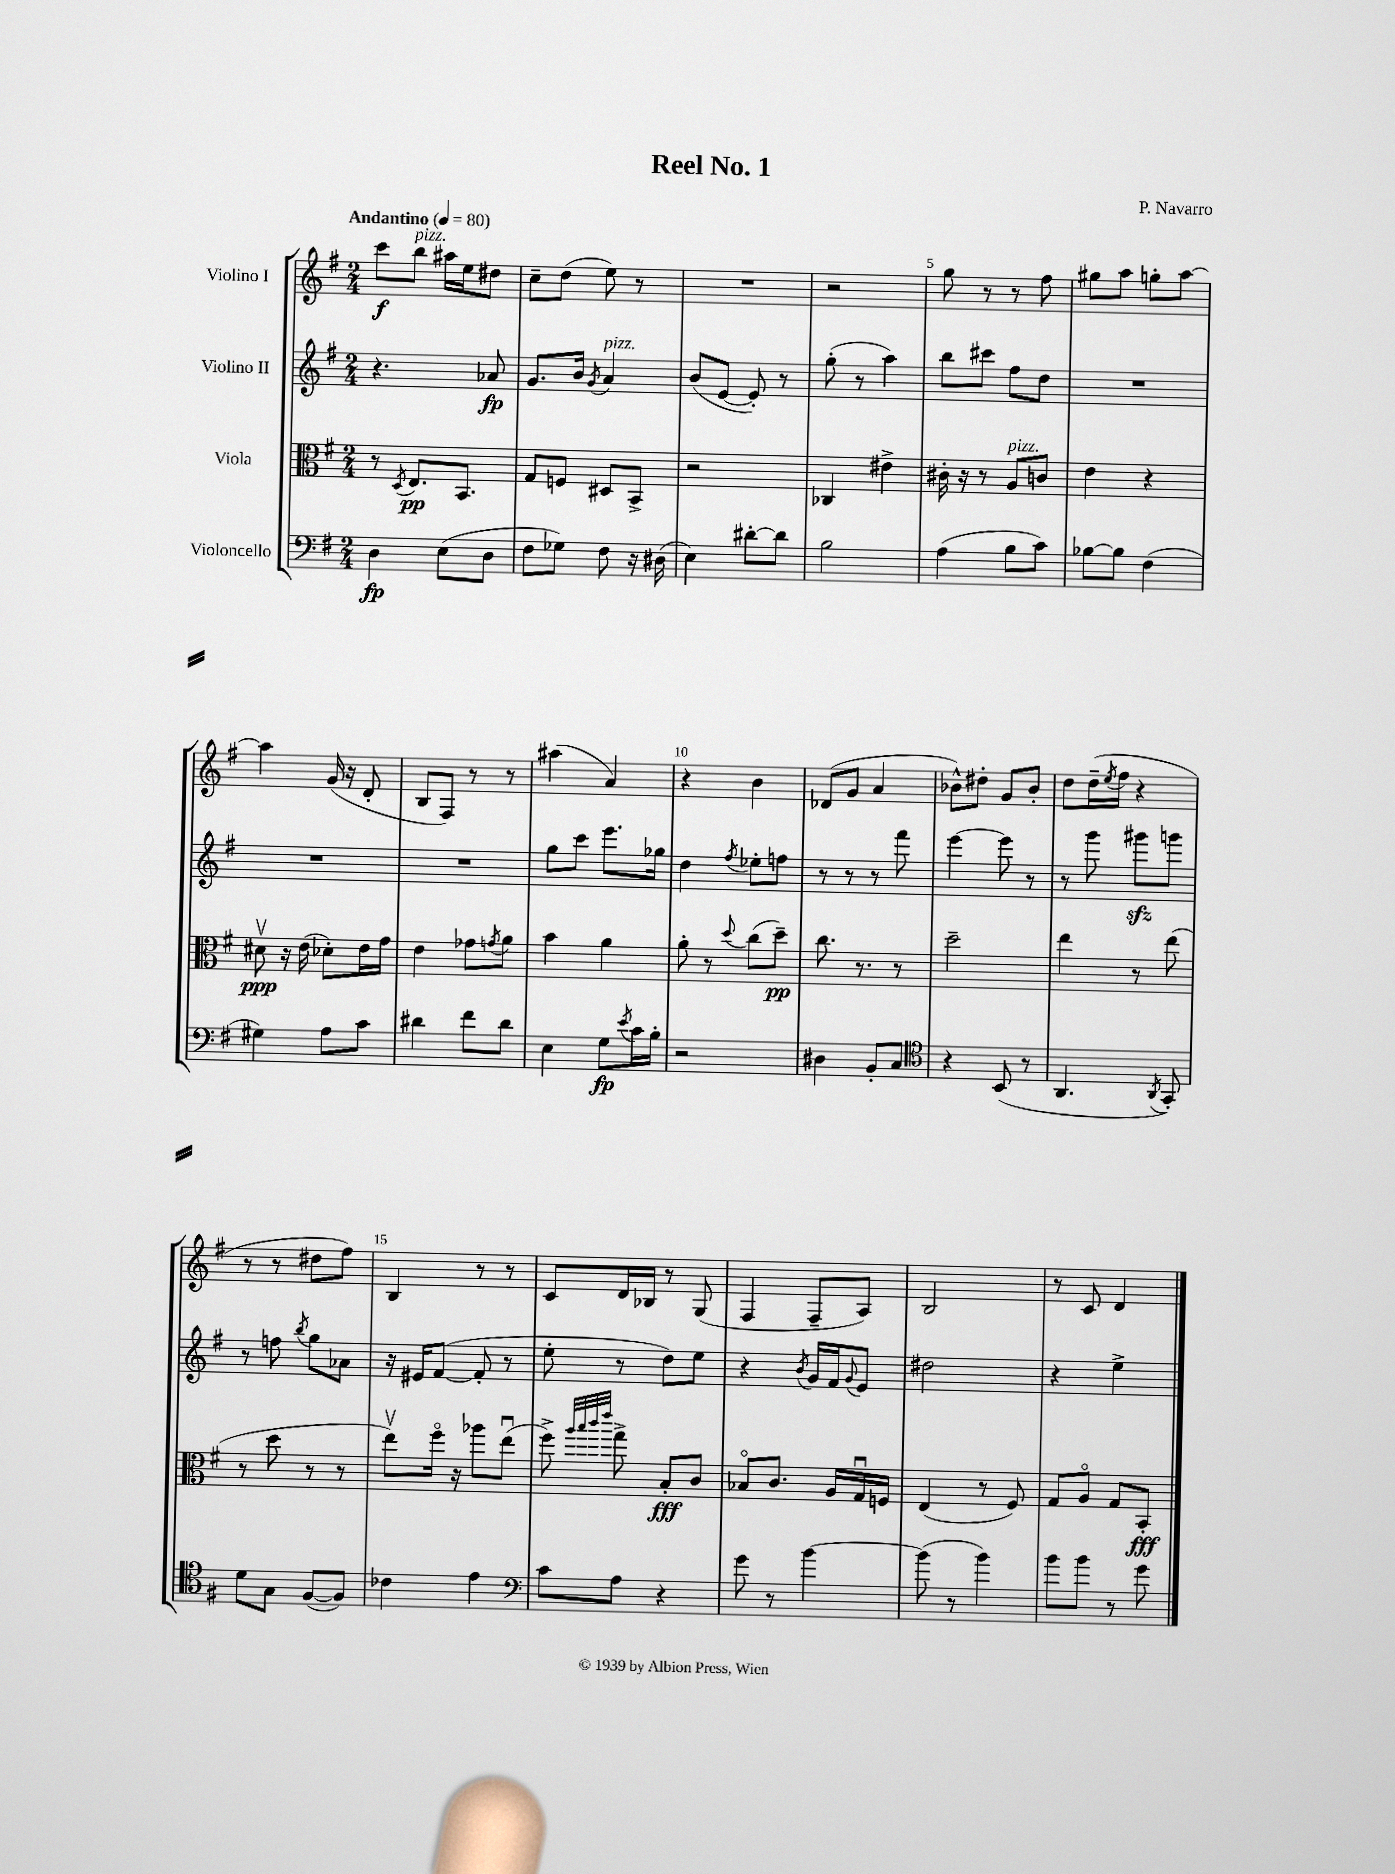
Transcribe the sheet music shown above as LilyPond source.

\header { title = "Reel No. 1" composer = "P. Navarro" }
<<
\new StaffGroup <<
\new Staff = "s0" \with { instrumentName = "Violino I" } {
    \clef treble \key g \major \numericTimeSignature \time 2/4 \tempo "Andantino" 4 = 80
    c'''8\f b''8^\markup { \italic "pizz." } ais''16 e''16 dis''8 |
    c''8-- d''8( e''8) r8 |
    R2 |
    r2 |
    g''8 r8 r8 fis''8 |
    gis''8 a''8 g''8-. a''8~ |
    a''4 g'16( r16 d'8-. |
    b8 fis8) r8 r8 |
    ais''4( a'4) |
    r4 b'4 |
    des'8( g'8 a'4 |
    bes'8-^) dis''8-. g'8 bes'8-. |
    d''8 d''16--( \acciaccatura { e''8 } fis''16 r4 |
    r8 r8 dis''8 fis''8) |
    b4 r8 r8 |
    c'8 d'16 bes16 r8 g8( |
    fis4 fis8-- a8) |
    b2 |
    r8 c'8 d'4 \bar "|." |
}
\new Staff = "s1" \with { instrumentName = "Violino II" } {
    \clef treble \key g \major \numericTimeSignature \time 2/4
    r4. aes'8\fp |
    g'8. b'16 \acciaccatura { g'8 } a'4^\markup { \italic "pizz." } |
    b'8( e'8~ e'8-.) r8 |
    g''8-.( r8 a''4) |
    b''8 cis'''8 fis''8 d''8 |
    R2 |
    R2 |
    R2 |
    g''8 c'''8 e'''8. ges''16 |
    d''4 \acciaccatura { fis''8 } ees''8-. f''8 |
    r8 r8 r8 fis'''8 |
    e'''4~ e'''8 r8 |
    r8 g'''8 gis'''8\sfz g'''8 |
    r8 f''8 \acciaccatura { b''8 } g''8 aes'8 |
    r16 eis'16 fis'8~( fis'8-. r8 |
    e''8-. r8 d''8) e''8 |
    r4 \acciaccatura { b'8 } g'16 fis'16 \appoggiatura { g'8 } e'8 |
    dis''2 |
    r4 e''4-> \bar "|." |
}
\new Staff = "s2" \with { instrumentName = "Viola" } {
    \clef alto \key g \major \numericTimeSignature \time 2/4
    r8 \acciaccatura { d8 } e8.\pp b,8. |
    g8 f8 dis8 b,8-> |
    r2 |
    ces4 eis'4-> |
    cis'16-. r16 r8 a8^\markup { \italic "pizz." } c'8 |
    e'4 r4 |
    dis'8\upbow\ppp r16 e'16( des'8-.) e'16 g'16 |
    e'4 ges'8 \acciaccatura { g'8 } a'8 |
    b'4 a'4 |
    a'8-. r8 \appoggiatura { d''8 } c''8( d''8--\pp) |
    c''8. r8. r8 |
    d''2-- |
    e''4 r8 e''8( |
    r8 d''8 r8 r8 |
    e''8\upbow) fis''16\flageolet r16 aes''8 e''8\downbow( |
    fis''8->) \grace { a''32 b''32 c'''32 e'''32 } g''8-> b8-.\fff c'8 |
    bes8\flageolet c'8. a16 g16\downbow f16 |
    e4( r8 fis8) |
    g8 a8\flageolet g8 b,8-.\fff \bar "|." |
}
\new Staff = "s3" \with { instrumentName = "Violoncello" } {
    \clef bass \key g \major \numericTimeSignature \time 2/4
    d4\fp e8( d8 |
    fis8 ges8) fis8 r16 dis16( |
    e4) dis'8~-. dis'8 |
    b2 |
    a4( b8 c'8) |
    bes8~ bes8 fis4( |
    gis4) a8 c'8 |
    dis'4 fis'8 dis'8 |
    e4 g8\fp \acciaccatura { e'8 } c'16 b16-. |
    r2 |
    dis4 b,8-. c8 |
    \clef tenor r4 b,8( r8 |
    a,4. \acciaccatura { a,8 } g,8-.) |
    d'8 g8 fis8~( fis8) |
    ces'4 e'4 |
    \clef bass c'8 a8 r4 |
    g'8 r8 b'4~ |
    b'8( r8 b'4) |
    b'8 b'8 r8 g'8 \bar "|." |
}
>>
>>
\layout { \context { \Score \override BarNumber.break-visibility = ##(#f #t #t) barNumberVisibility = #(every-nth-bar-number-visible 5) } }
